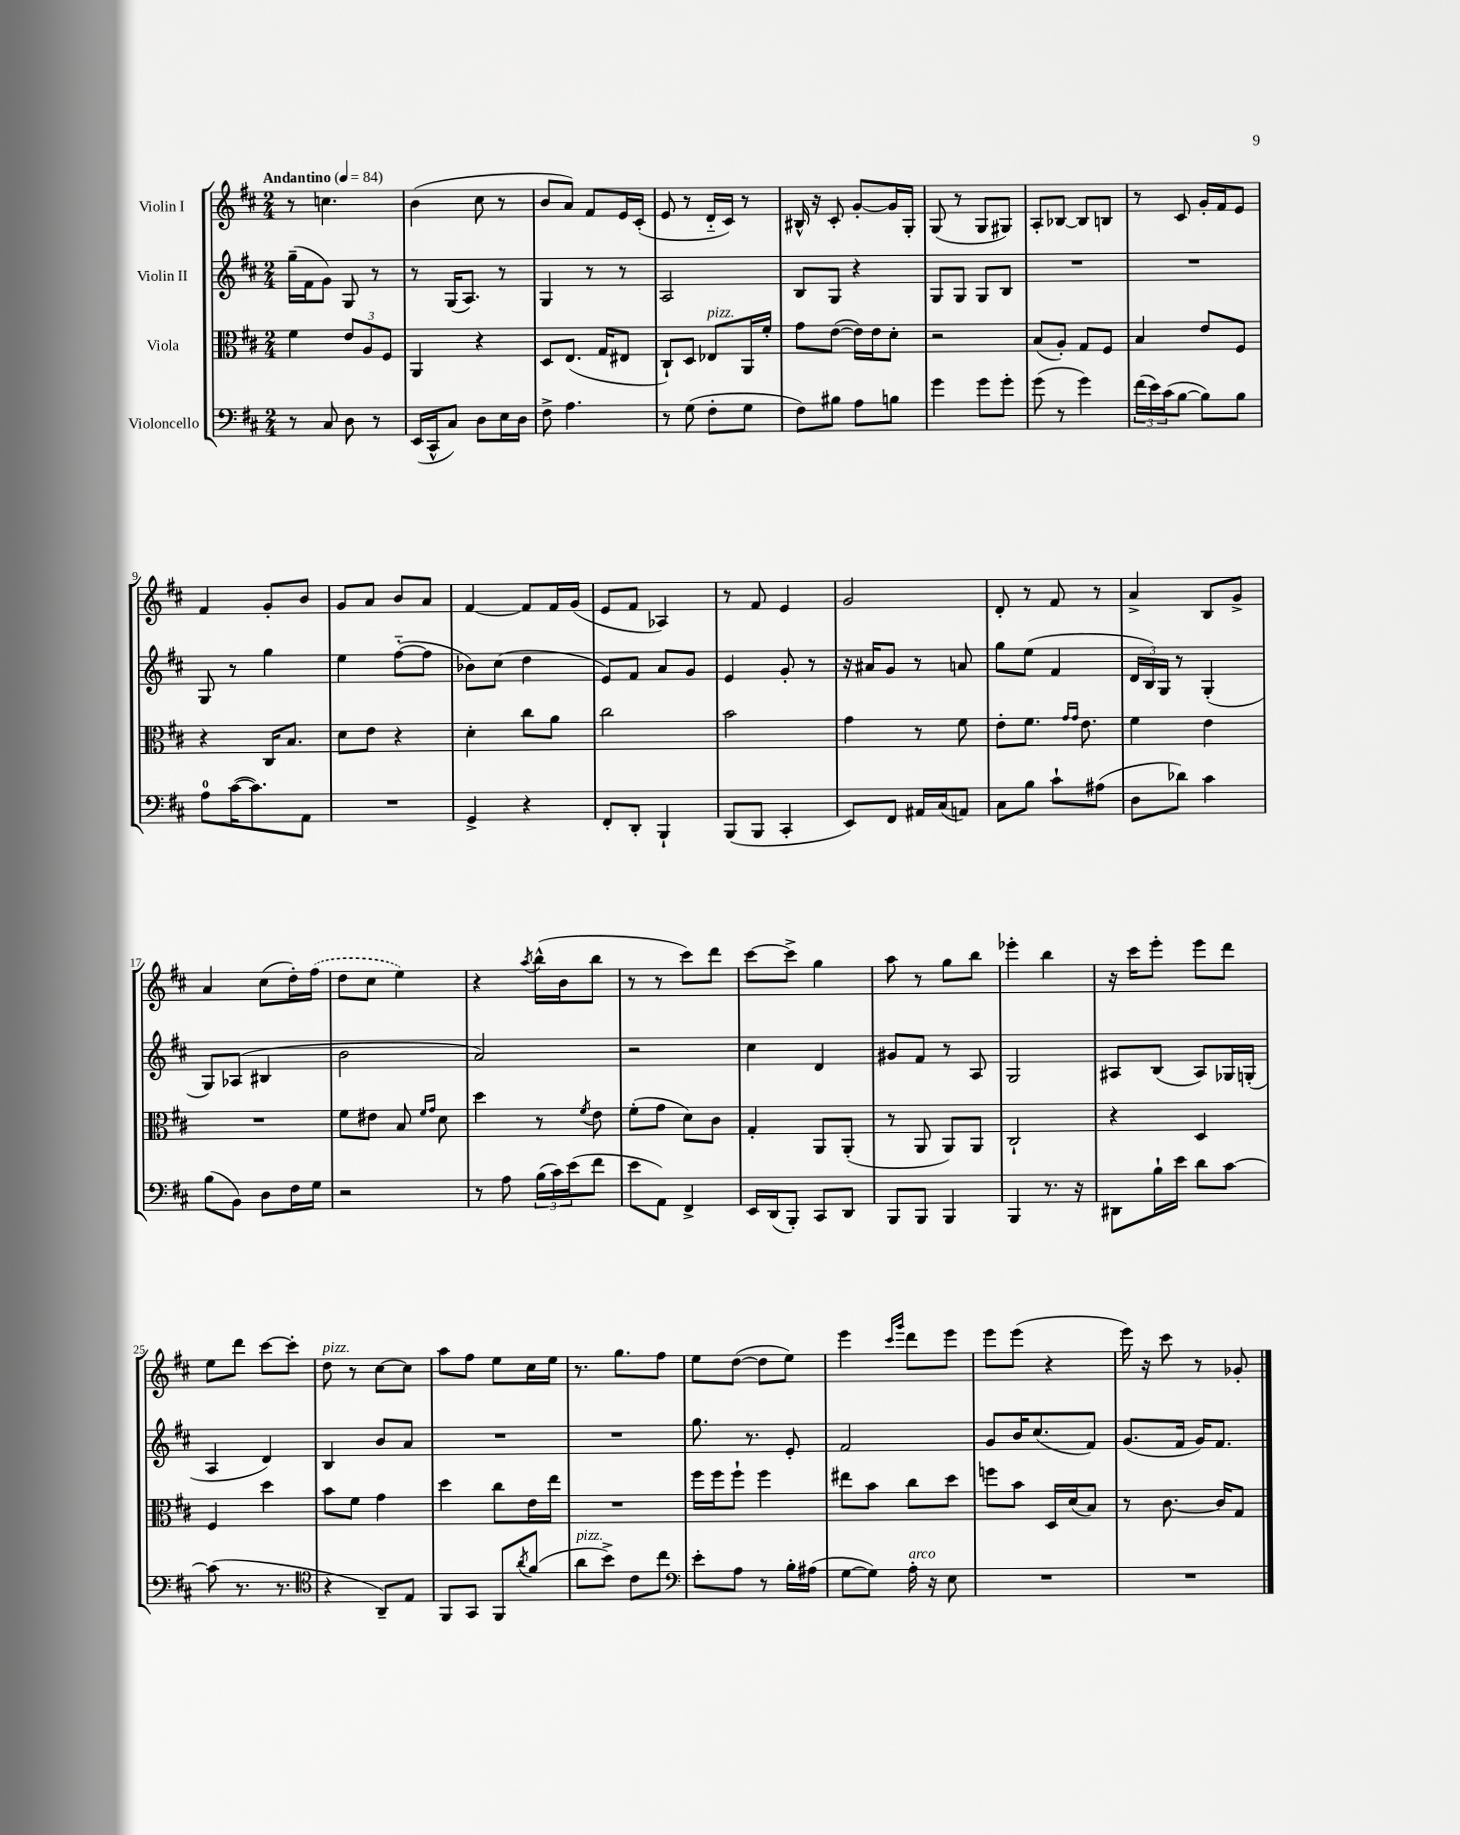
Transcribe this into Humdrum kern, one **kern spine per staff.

**kern	**kern	**kern	**kern
*staff4	*staff3	*staff2	*staff1
*clefF4	*clefC3	*clefG2	*clefG2
*k[f#c#]	*k[f#c#]	*k[f#c#]	*k[f#c#]
*M2/4	*M2/4	*M2/4	*M2/4
*MM84	*MM84	*MM84	*MM84
8r	4f#	(16gg~	8r
.	.	16f#	.
8C#	.	8g)	4.cc
8D	12e	8G	.
.	12A	.	.
8r	.	8r	.
.	12F#	.	.
=	=	=	=
(16EE	4AA	8r	(4b
16CC#^^	.	.	.
8C#)	.	(16G	.
.	.	8.A)	.
8D	4r	.	8cc#
16E	.	8r	8r
16D	.	.	.
=	=	=	=
8F#^	8D	4G	8b
4.A	(8.E	.	8a)
.	.	8r	8f#
.	16G	.	.
.	8E#	8r	16e
.	.	.	(16c#'
=	=	=	=
8r	8C#`)	2A	8e
(8G	8D	.	8r
8F#'	8E-	.	16d'~
.	.	.	16c#)
8G	16AA	.	8r
.	16f#'	.	.
=	=	=	=
8F#)	8g	8B	16B#^^
.	.	.	16r
8B#	([8e	8G	8c#'
8A	16e])	4r	[8g'
.	16e	.	.
8B	8d'	.	16g]
.	.	.	16G'
=	=	=	=
4g	2r	8G	(8G
.	.	8G	8r
8g	.	8G	8G
8g'	.	8B	8G#)
=	=	=	=
(8g	(8B	2r	8A'
8r	8A')	.	[8B-
4g)	8G	.	8B-]
.	8F#	.	8B
=	=	=	=
(24f#	4B	2r	8r
24e)	.	.	.
(24c#	.	.	.
[8B	.	.	8c#
8B])	8e	.	16g'
.	.	.	16f#
8B	8F#	.	8e
=	=	=	=
8A	4r	8G	4f#
([16c#	.	8r	.
8.c#])	.	.	.
.	16C#	4gg	8g'
.	8.B	.	.
8AA	.	.	8b
=	=	=	=
2r	8d	4ee	8g
.	8e	.	8a
.	4r	([8ff#'~	8b
.	.	8ff#]	8a
=	=	=	=
4GG^	4d'	8b-)	[4f#
.	.	(8cc#	.
4r	8cc#	4dd	8f#]
.	8a	.	16f#
.	.	.	(16g
=	=	=	=
8FF#'	2cc#	8e)	8e
8DD'	.	8f#	8f#
4BBB`	.	8a	4A-)
.	.	8g	.
=	=	=	=
(8BBB	2b	4e	8r
8BBB	.	.	8f#
4CC#'	.	8g'	4e
.	.	8r	.
=	=	=	=
8EE)	4g	16r	2g
.	.	16a#	.
8FF#	.	8g	.
16AA#	8r	8r	.
(16C#	.	.	.
8AA)	8f#	8a	.
=	=	=	=
8C#	8e'	8gg	8d'
8B	8.f#	(8ee	8r
8c#`	.	4f#	8f#
.	16qqg	.	.
.	16qqg	.	.
.	8.e	.	.
(8A#	.	.	8r
=	=	=	=
8D	4f#	24d	4a^
.	.	24B)	.
.	.	24G	.
8d-)	.	8r	.
4c#	4e	(4G'	8B
.	.	.	8g^
=	=	=	=
(8B	2r	8G)	4a
8BB)	.	(8A-	.
8D	.	4B#	(8cc#
16F#	.	.	16dd')
16G	.	.	(16ff#
=	=	=	=
2r	8f#	2b	8dd
.	8e#	.	8cc#
.	8B	.	4ee)
.	16qqf#	.	.
.	16qqg	.	.
.	8d	.	.
=	=	=	=
8r	4dd	2a)	4r
8A	.	.	.
.	.	.	8qaa
(24B	8r	.	(16bb^^
24c#)	.	.	.
.	.	.	16b
(24e	.	.	.
.	8qf#	.	.
8f#	8e	.	8bb
=	=	=	=
8e	(8f#'	2r	8r
8AA)	8g	.	8r
4FF#^	8d)	.	8ccc#)
.	8c#	.	8ddd
=	=	=	=
16EE	4G'	4cc#	[8ccc#
(16DD	.	.	.
8BBB')	.	.	8ccc#^]
8CC#	8AA	4d	4gg
8DD	(8AA'	.	.
=	=	=	=
8BBB	8r	8g#	8aa
8BBB	8AA	8f#	8r
4BBB	8AA)	8r	8gg
.	8AA	8A	8bb
=	=	=	=
4BBB	2C#`	2G	4eee-'
8.r	.	.	4bb
16r	.	.	.
=	=	=	=
8DD#	4r	8A#	16r
.	.	.	16ccc#
16B`	.	(8B	8eee'
16e	.	.	.
8d	4D	8A#)	8eee
[8c#	.	16G-	8ddd
.	.	(16G'	.
=	=	=	=
(8c#]	4F#	4A	8ee
8.r	.	.	8ddd
.	4dd	4d)	[8ccc#
8.r	.	.	.
.	.	.	8ccc#']
=	=	=	=
*clefC4	*	*	*
4r	8b	4B	8dd
.	8f#	.	8r
8AA~)	4g	8b	[8cc#
8E	.	8a	8cc#]
=	=	=	=
8FF#	4dd	2r	8aa
8GG	.	.	8ff#
8FF#	8cc#	.	8ee
8qa	.	.	.
(8f#	16e	.	16cc#
.	16ee	.	16ee
=	=	=	=
8a	2r	2r	8.r
8b^)	.	.	.
.	.	.	8.gg
8c#	.	.	.
8cc#	.	.	8ff#
=	=	=	=
*clefF4	*	*	*
8e'	16ff#	8.gg	8ee
.	16ff#	.	.
8A	8ff#`	.	([8dd
.	.	8.r	.
8r	4ff#	.	8dd]
16B'	.	8e'	8ee)
(16A#	.	.	.
=	=	=	=
[8G	8ee#	2f#	4eee
8G])	8b	.	.
.	.	.	16qqccc#
.	.	.	16qqggg
16A'	8cc#	.	8ddd
16r	.	.	.
8E	8dd	.	8eee
=	=	=	=
2r	8ff	8g	8eee
.	8b	16b	(8eee
.	.	(8.cc#	.
.	16D	.	4r
.	(16d	.	.
.	8B)	8f#)	.
=	=	=	=
2r	8r	(8.g	16eee)
.	.	.	16r
.	[8.c#	.	8ccc#
.	.	16f#	.
.	.	16g)	8r
.	16c#]	8.f#	.
.	8G	.	8g-'
==	==	==	==
*-	*-	*-	*-
